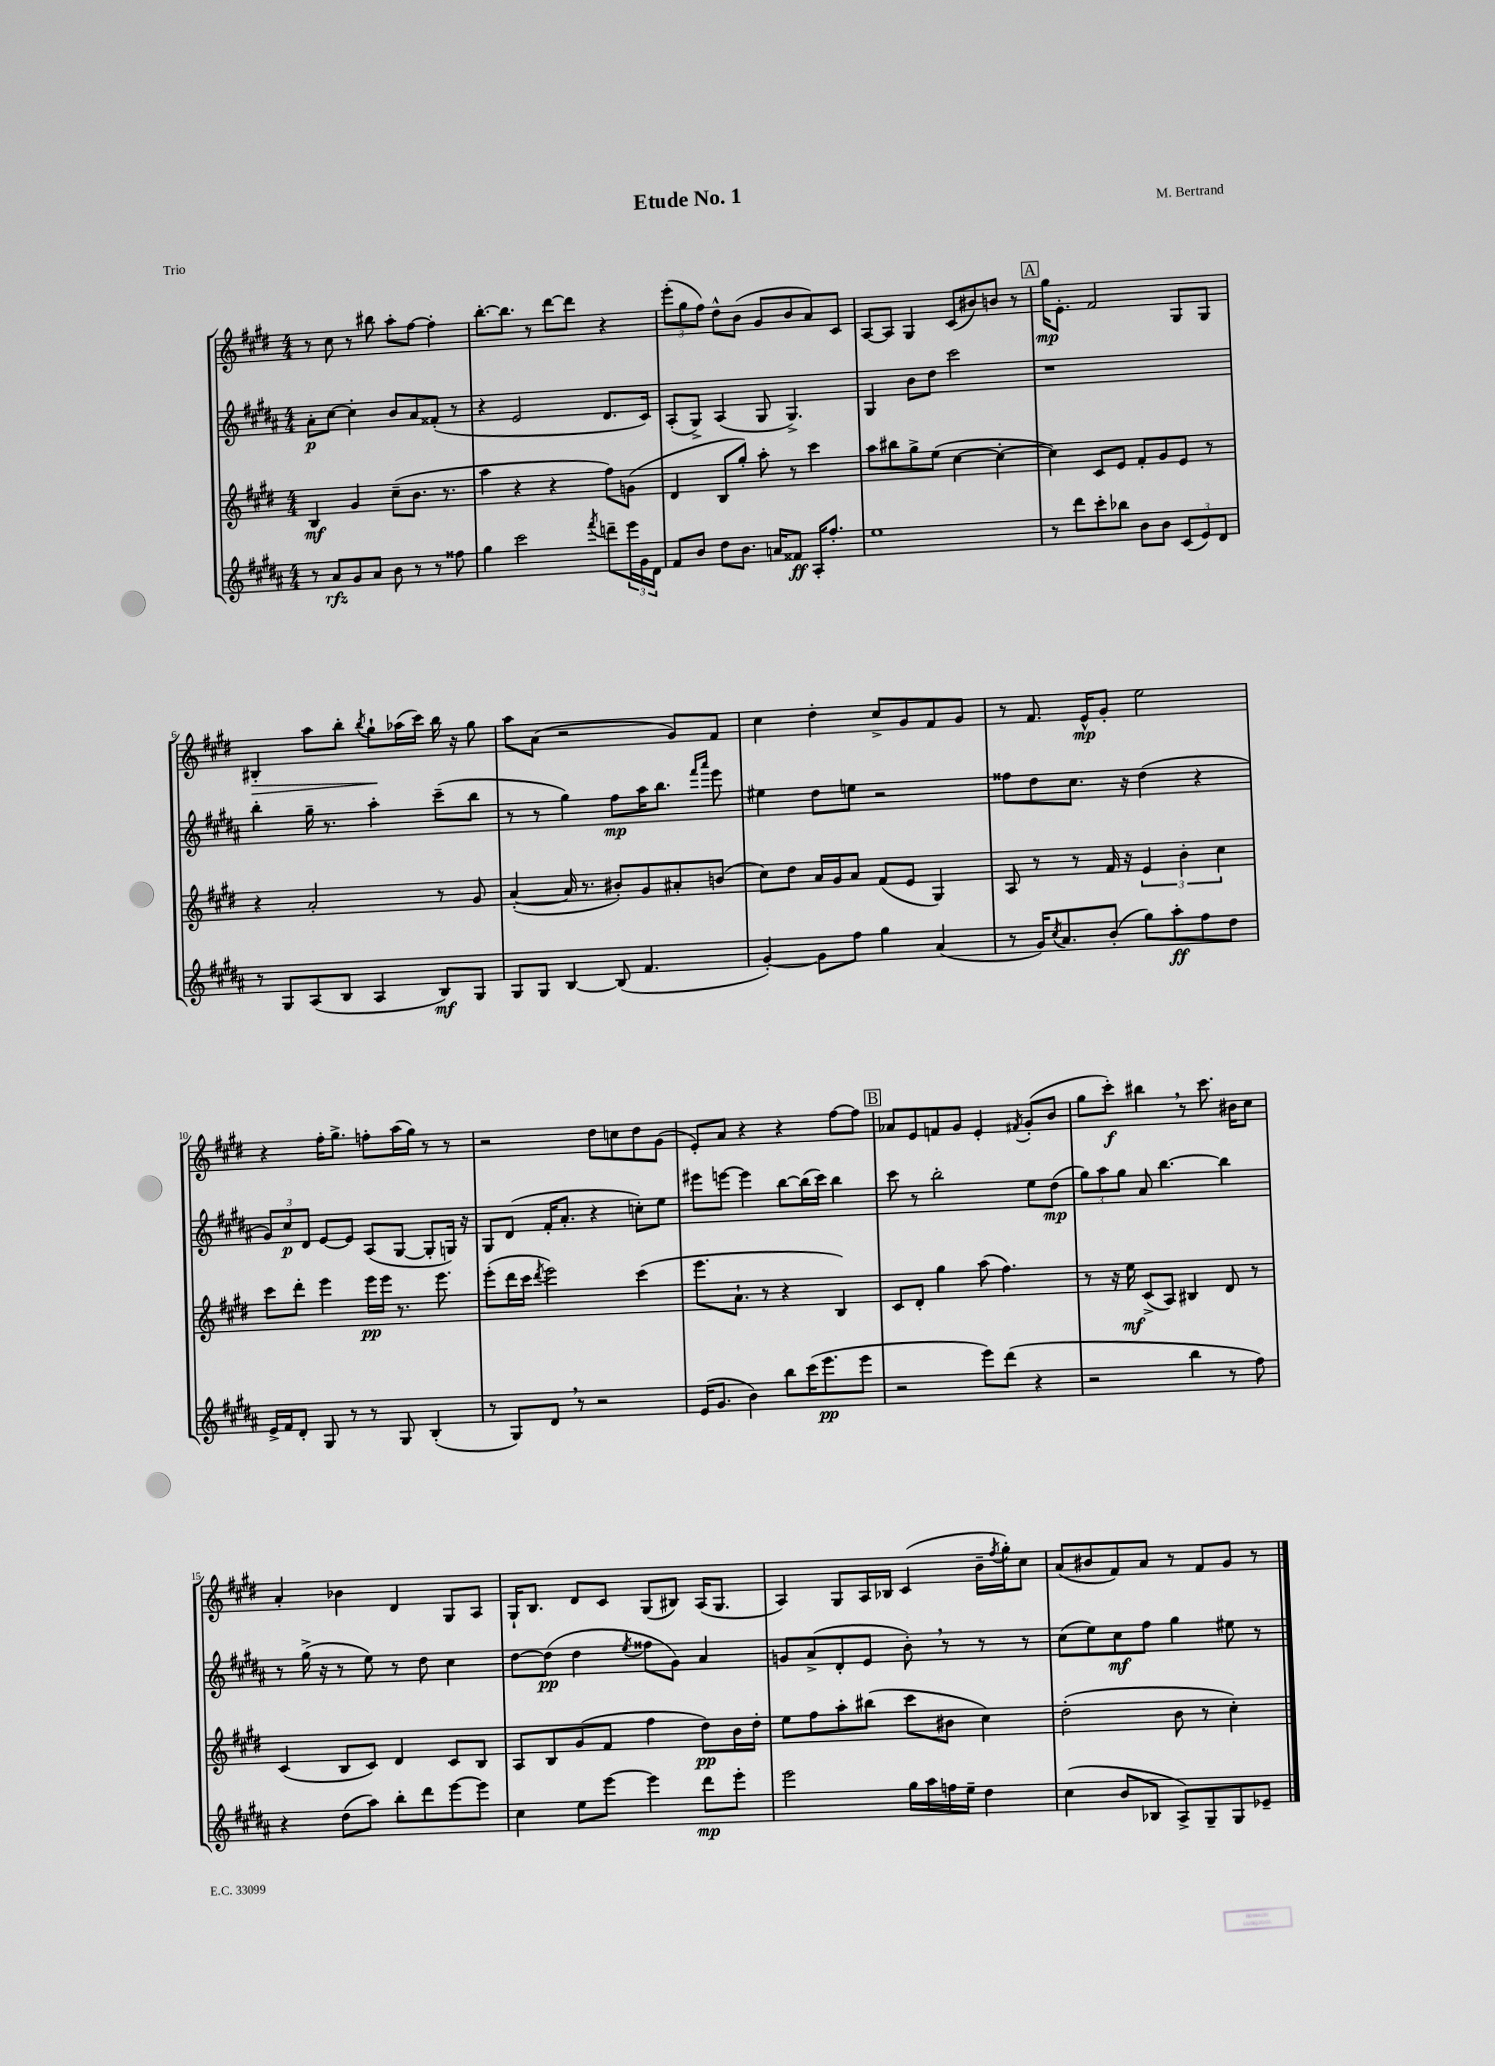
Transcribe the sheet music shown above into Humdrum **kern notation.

**kern	**dynam	**kern	**dynam	**kern	**dynam	**kern	**dynam
*part4	*part4	*part3	*part3	*part2	*part2	*part1	*part1
*staff4	*staff4	*staff3	*staff3	*staff2	*staff2	*staff1	*staff1
*clefG2	*	*clefG2	*	*clefG2	*	*clefG2	*
*k[f#c#g#d#a#]	*	*k[f#c#g#d#]	*	*k[f#c#g#d#a#]	*	*k[f#c#g#d#]	*
*M4/4	*	*M4/4	*	*M4/4	*	*M4/4	*
=1	=1	=1	=1	=1	=1	=1	=1
8r	.	4B/	mf	8a#'\L	p	8r	.
8a#/L	rfz	.	.	[8cc#\J	.	8cc#\	.
8g#/	.	4g#/	.	4cc#'\]	.	8r	.
8a#/J	.	.	.	.	.	8bb#X\	.
8b\	.	(8cc#~\L	.	8b/L	.	8aa'\L	.
8r	.	8.b\J	.	8a#/	.	[8ff#\J	.
8r	.	.	.	(8f##X'/J	.	4ff#'\]	.
.	.	8.r	.	.	.	.	.
8ff##X\	.	.	.	8r	.	.	.
=2	=2	=2	=2	=2	=2	=2	=2
4gg#\	.	4aa\	.	4r	.	[8.bb'\L	.
.	.	.	.	.	.	8.bb\J]	.
2ccc#\	.	4r	.	2e/	.	.	.
.	.	.	.	.	.	8r	.
.	.	4r	.	.	.	[8ddd#\L	.
.	.	.	.	.	.	8ddd#\J]	.
8qfff#/	.	.	.	.	.	.	.
8dddn~\L	.	8ff#\L)	.	8.d#/L	.	4r	.
24eee\L	.	(8gn\J	.	.	.	.	.
24g#\	.	.	.	.	.	.	.
.	.	.	.	16c#/Jk)	.	.	.
24d#\JJ	.	.	.	.	.	.	.
=3	=3	=3	=3	=3	=3	=3	=3
8f#/L	.	4d#/	.	(8A#'/L	.	(12eee'\L	.
.	.	.	.	.	.	12gg#\	.
8b/J	.	.	.	8G#^/J)	.	.	.
.	.	.	.	.	.	12ff#\J)	.
8dd#\L	.	8B/L	.	(4A#/	.	8dd#^^\L	.
8.b\J	.	8gg#'/J)	.	.	.	(8b\J	.
.	.	8aa'\	.	8G#/	.	8g#/L	.
16an/KL	.	.	.	.	.	.	.
8f##X/J	ff	8r	.	4.G#^/)	.	8b/	.
16A#'/KL	.	4ccc#\	.	.	.	8a/)	.
8.ff#'/J	.	.	.	.	.	.	.
.	.	.	.	.	.	8c#/J	.
=4	=4	=4	=4	=4	=4	=4	=4
1ee	.	8aa\L	.	4G#/	.	[8A/L	.
.	.	8bb#X\	.	.	.	8A/J]	.
.	.	8gg#^\	.	8b\L	.	4G#/	.
.	.	(8ee\J	.	8dd#\J	.	.	.
.	.	[4cc#\	.	2ccc#\	.	(8c#/L	.
.	.	.	.	.	.	8b#X/)	.
.	.	4cc#'\_	.	.	.	8bn/J	.
.	.	.	.	.	.	8r	.
!!LO:REH:place=s1:t=A
=5	=5	=5	=5	=5	=5	=5	=5
8r	.	4cc#\])	.	1r	.	16gg#\KL	mp
.	.	.	.	.	.	8.e'\J	.
8ddd#\L	.	.	.	.	.	.	.
8ccc#'\	.	8c#/L	.	.	.	2f#/	.
8bb-X\J	.	8e/J	.	.	.	.	.
8b\L	.	8f#'/L	.	.	.	.	.
8b\J	.	8g#/	.	.	.	.	.
(12c#/L	.	8e/J	.	.	.	8G#/L	.
12e/)	.	.	.	.	.	.	.
.	.	8r	.	.	.	8G#/J	.
12d#/J	.	.	.	.	.	.	.
!!LO:LB:g=z
=6	=6	=6	=6	=6	=6	=6	=6
!	!	!	!	!	!	!	!LO:HP:b
8r	.	4r	.	4bb'\	.	4B#X'/	>
8G#/L	.	.	.	.	.	.	.
(8A#/	.	2a'/	.	16gg#~\	.	8aa\L	.
.	.	.	.	8.r	.	.	.
8B/J	.	.	.	.	.	8bb'\J	.
.	.	.	.	.	.	8qbb/	.
4A#/	.	.	.	4aa#'\	.	8gg#`\L	.
.	.	.	.	.	.	(16aa-X\L	]
.	.	.	.	.	.	16ccc#\JJ)	.
8B/L)	mf	8r	.	(8ccc#~\L	.	16bb\	.
.	.	.	.	.	.	16r	.
8G#/J	.	8g#/	.	8bb\J	.	8gg#\	.
=7	=7	=7	=7	=7	=7	=7	=7
8G#/L	.	([4a'/	.	8r	.	8aa\L	.
8G#/J	.	.	.	8r	.	(8a\J	.
[4B/	.	16a/]	.	4gg#\)	.	2r	.
.	.	8.r	.	.	.	.	.
(8B/]	.	8b#X'/L)	.	8ff#\L	mp	.	.
4.f#/	.	8g#/	.	16aa#\K	.	.	.
.	.	.	.	8.bb\J	.	.	.
.	.	8a#X'/	.	.	.	8g#/L)	.
.	.	.	.	16qqfff#/LL	.	.	.
.	.	.	.	16qqaaa#/JJ	.	.	.
.	.	(8bn/J	.	8eee\	.	8f#/J	.
=8	=8	=8	=8	=8	=8	=8	=8
[4g#'/)	.	8cc#\L)	.	4ee#X\	.	4cc#\	.
.	.	8dd#\J	.	.	.	.	.
8g#\L]	.	16a/LL	.	8dd#\L	.	4dd#'\	.
.	.	16g#/J	.	.	.	.	.
8ff#\J	.	8a/J	.	8een\J	.	.	.
4gg#\	.	(8f#/L	.	2r	.	8cc#^/L	.
.	.	8e/J	.	.	.	8g#/	.
(4a#/	.	4G#/)	.	.	.	8f#/	.
.	.	.	.	.	.	8g#/J	.
=9	=9	=9	=9	=9	=9	=9	=9
8r	.	8A/	.	8ff##X\L	.	8r	.
16g#/KL)	.	8r	.	8dd#\	.	8.f#/	.
8qcc#/	.	.	.	.	.	.	.
8.a#/	.	.	.	.	.	.	.
.	.	8r	.	8.cc#\J	.	.	.
.	.	.	.	.	.	16e^^/KL	mp
(8b'/J	.	16f#/	.	.	.	8g#'/J	.
.	.	16r	.	16r	.	.	.
8gg#\L)	.	6e/	.	(4dd#\	.	2ee\	.
8aa#'\	ff	.	.	.	.	.	.
.	.	6b'\	.	.	.	.	.
8ff#\	.	.	.	4r	.	.	.
.	.	6cc#\	.	.	.	.	.
8dd#\J	.	.	.	.	.	.	.
!!LO:LB:g=z
=10	=10	=10	=10	=10	=10	=10	=10
16e^/LL	.	8ccc#\L	.	12g#/L)	.	4r	.
16f#/J	.	.	.	.	.	.	.
.	.	.	.	12cc#/	p	.	.
8d#'/J	.	8ddd#'\J	.	.	.	.	.
.	.	.	.	12d#/J	.	.	.
8G#/	.	4eee\	.	[8e/L	.	16ff#'\KL	.
.	.	.	.	.	.	8.gg#^\J	.
8r	.	.	.	8e/J]	.	.	.
8r	.	16eee\LL	pp	(8A#/L	.	8ffn'\L	.
.	.	16eee\JJ	.	.	.	.	.
8G#/	.	8.r	.	[8G#/J	.	(16aa\L	.
.	.	.	.	.	.	16gg#\JJ)	.
(4B'/	.	.	.	8G#'/L]	.	8r	.
.	.	8.eee\	.	.	.	.	.
.	.	.	.	16Gn/Jk)	.	8r	.
.	.	.	.	16r	.	.	.
=11	=11	=11	=11	=11	=11	=11	=11
8r	.	(8eee'\L	.	8G#/L	.	2r	.
8G#/L)	.	16ddd#\L	.	(8d#/J	.	.	.
.	.	16ccc#\JJ	.	.	.	.	.
.	.	8qddd#/	.	.	.	.	.
8d#,/J	.	2eee\)	.	16f#'/KL	.	.	.
.	.	.	.	8.a#'/J	.	.	.
8r	.	.	.	.	.	.	.
2r	.	.	.	4r	.	8dd#\L	.
.	.	.	.	.	.	8ccn\	.
.	.	(4ccc#\	.	8ccn'\L)	.	8dd#\	.
.	.	.	.	8ee\J	.	(8g#\J	.
=12	=12	=12	=12	=12	=12	=12	=12
(16e/KL	.	8.eee\L	.	8eee#X\L	.	8e'/L)	.
8.g#/J	.	.	.	.	.	.	.
.	.	.	.	[8eeen\J	.	8a/J	.
.	.	8.a`\J	.	.	.	.	.
4b\)	.	.	.	4eee\]	.	4r	.
.	.	8r	.	.	.	.	.
8bb\L	.	4r	.	[8bb\L	.	4r	.
(16ccc#\K	.	.	.	(16bb\L]	.	.	.
8.eee\	pp	.	.	16ccc#\JJ)	.	.	.
.	.	4B/)	.	4bb\	.	[8ff#\L	.
8eee\J	.	.	.	.	.	8ff#\J]	.
!!LO:REH:place=s1:t=B
=13	=13	=13	=13	=13	=13	=13	=13
2r	.	8c#/L	.	8ccc#\	.	8a-X/L	.
.	.	8d#'/J	.	8r	.	8e/	.
.	.	4gg#\	.	2bb'\	.	8fn/	.
.	.	.	.	.	.	8g#/J	.
8eee\L)	.	(8aa\	.	.	.	4e'/	.
(8ddd#\J	.	4.ff#\)	.	.	.	.	.
.	.	.	.	.	.	8qf#X/	.
4r	.	.	.	8ee\L	.	(8g#'/L	.
.	.	.	.	(8dd#\J	mp	8b/J	.
=14	=14	=14	=14	=14	=14	=14	=14
2r	.	8r	.	12gg#\L)	.	8gg#\L	.
.	.	.	.	12aa#\	.	.	.
.	.	16r	.	.	.	8ccc#'\J)	f
.	.	.	.	12gg#\J	.	.	.
.	.	16ee\	mf	.	.	.	.
.	.	(8c#^/L	.	8a#/	.	4bb#X,\	.
.	.	8A/J)	.	[4.bb\	.	.	.
4bb\	.	4B#X/	.	.	.	8r	.
.	.	.	.	.	.	8.ccc#\	.
8r	.	8d#/	.	4bb\]	.	.	.
.	.	.	.	.	.	16b#X\KL	.
8ff#\)	.	8r	.	.	.	8cc#\J	.
!!LO:LB:g=z
=15	=15	=15	=15	=15	=15	=15	=15
4r	.	(4c#/	.	8r	.	4a'/	.
.	.	.	.	(16gg#^\	.	.	.
.	.	.	.	16r	.	.	.
(8dd#\L	.	8B/L	.	8r	.	4b-X\	.
8aa#\J)	.	8c#/J)	.	8ee\)	.	.	.
8bb'\L	.	4d#/	.	8r	.	4d#/	.
8ddd#\	.	.	.	8dd#\	.	.	.
[8eee\	.	8c#/L	.	4cc#\	.	8G#/L	.
8eee\J]	.	8B/J	.	.	.	8A/J	.
=16	=16	=16	=16	=16	=16	=16	=16
4cc#\	.	8A/L	.	[8dd#\L	.	16G#`/KL	.
.	.	.	.	.	.	8.B/J	.
.	.	8B/	.	(8dd#\J]	pp	.	.
8ee\L	.	(8g#/	.	4dd#\	.	8d#/L	.
[8eee\J	.	8f#/J	.	.	.	8c#/J	.
.	.	.	.	8qee/	.	.	.
4eee\]	.	4ff#\	.	8ff##X\L	.	(8G#/L	.
.	.	.	.	8g#\J)	.	8B#X/J)	.
8ddd#\L	mp	8dd#\L)	pp	4a#/	.	(16A/KL	.
.	.	.	.	.	.	8.G#/J	.
8eee'\J	.	16b\L	.	.	.	.	.
.	.	16dd#'\JJ	.	.	.	.	.
=17	=17	=17	=17	=17	=17	=17	=17
2eee\	.	8ee\L	.	8gn/L	.	4A/)	.
.	.	8ff#\	.	(8a#^/	.	.	.
.	.	8aa'\	.	8d#'/	.	8G#/L	.
.	.	(8bb#X\J	.	8e/J	.	16A/L	.
.	.	.	.	.	.	16B-X/JJ	.
16gg#\LL	.	8ccc#\L	.	8b',\)	.	(4c#/	.
16aa#\	.	.	.	.	.	.	.
16ffn\	.	8b#X\J	.	8r	.	.	.
16ee~\JJ	.	.	.	.	.	.	.
4dd#\	.	4cc#\)	.	8r	.	16b~\LL	.
.	.	.	.	.	.	8qff#/	.
.	.	.	.	.	.	16gg#'\J)	.
.	.	.	.	8r	.	8cc#\J	.
=18	=18	=18	=18	=18	=18	=18	=18
(4cc#\	.	(2dd#'\	.	(8cc#\L	.	(8a/L	.
.	.	.	.	8ee\)	.	8b#X/	.
8b/L	.	.	.	8cc#\	mf	8f#/)	.
8B-X/J	.	.	.	8ff#\J	.	8a/J	.
8A#^/L)	.	8b\	.	4gg#\	.	8r	.
8G#~/	.	8r	.	.	.	8f#/L	.
8G#/	.	4cc#'\)	.	8ee#X\	.	8g#/J	.
8e-X~/J	.	.	.	8r	.	8r	.
==	==	==	==	==	==	==	==
*-	*-	*-	*-	*-	*-	*-	*-
